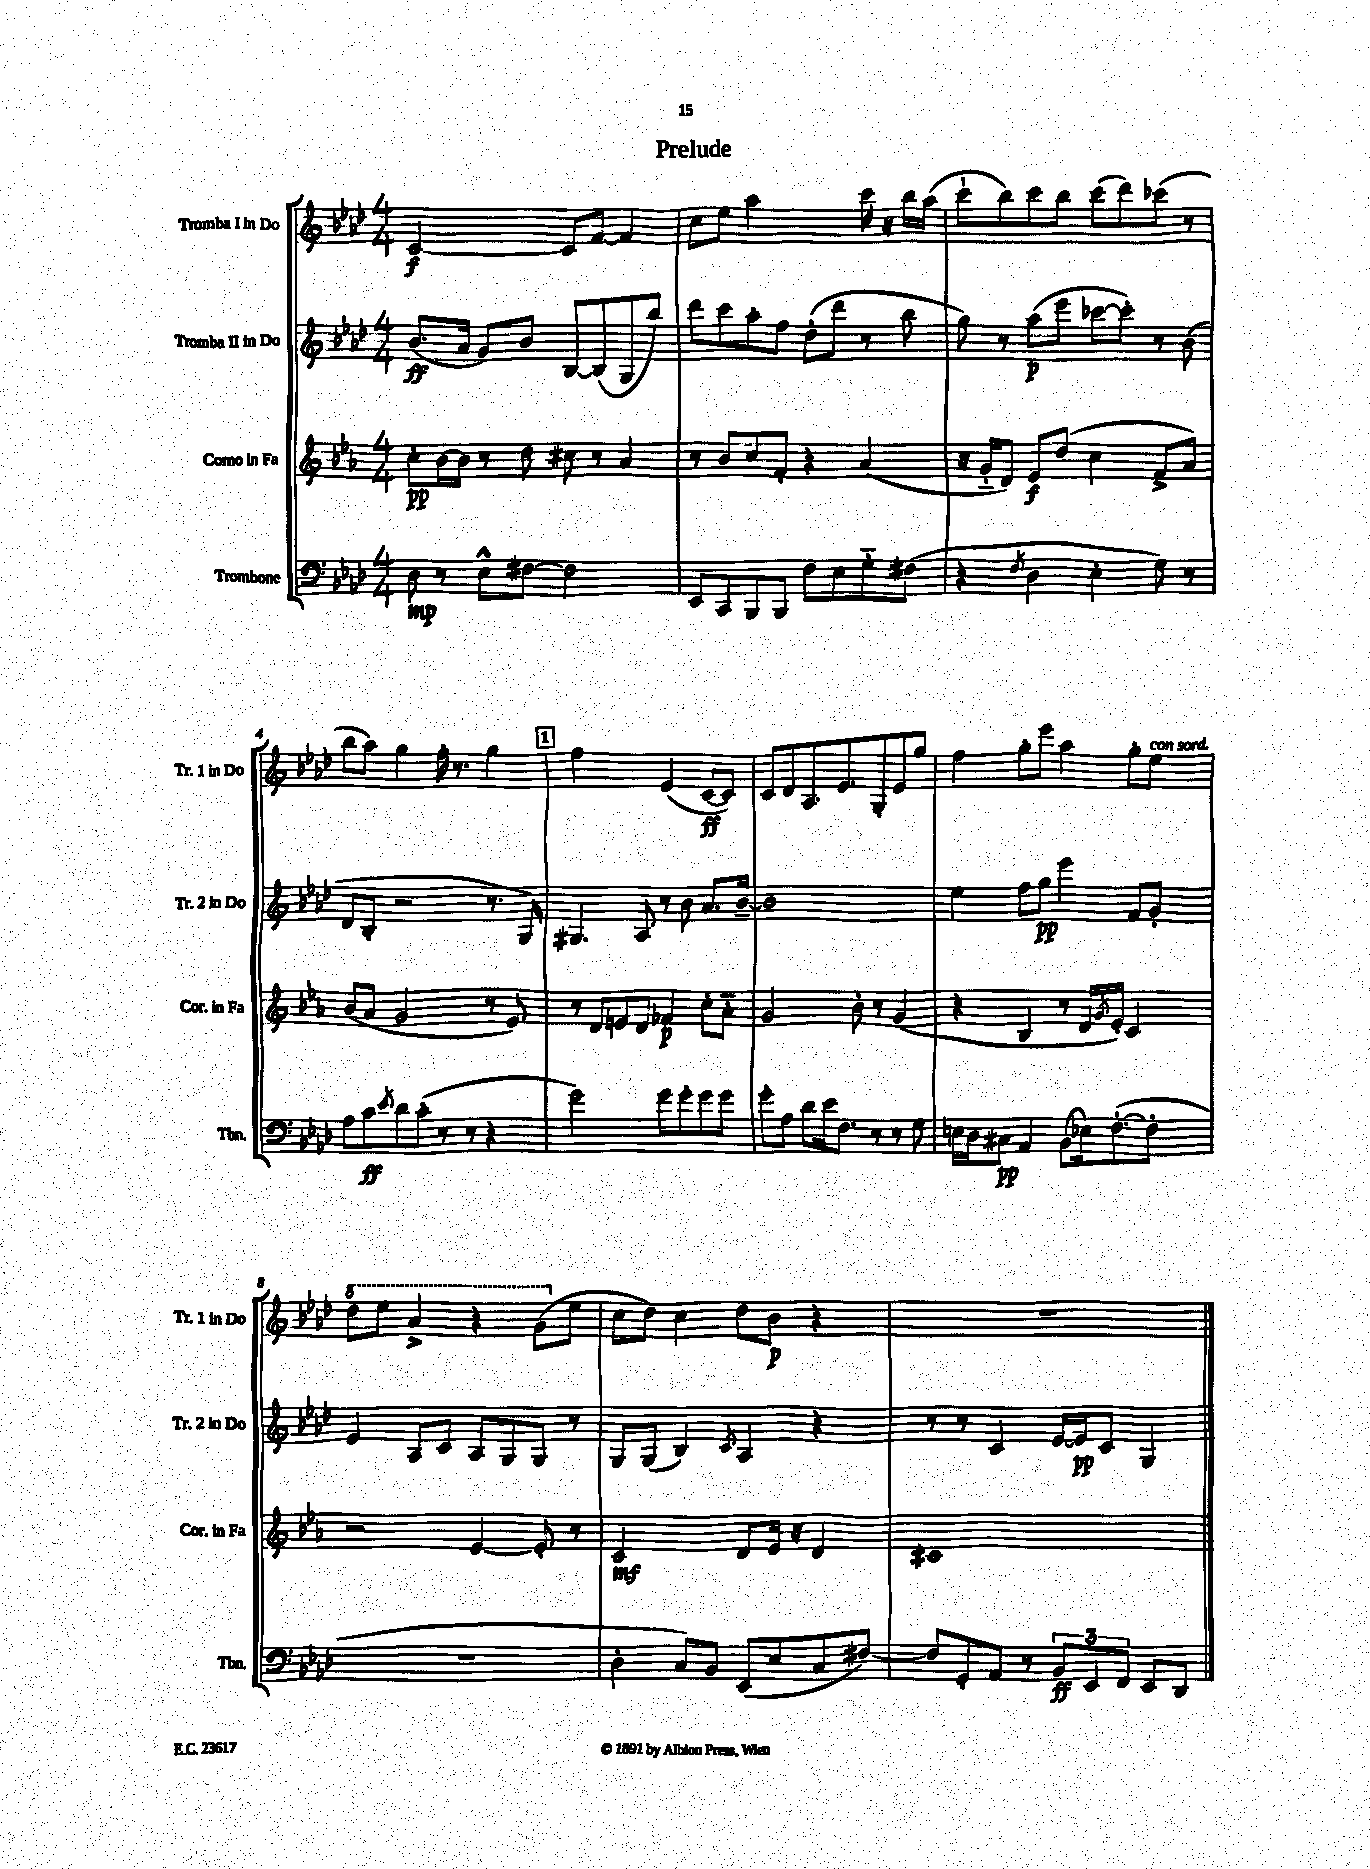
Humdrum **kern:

**kern	**kern	**kern	**kern
*staff4	*staff3	*staff2	*staff1
*clefF4	*clefG2	*clefG2	*clefG2
*k[b-e-a-d-]	*k[b-e-a-]	*k[b-e-a-d-]	*k[b-e-a-d-]
*M4/4	*M4/4	*M4/4	*M4/4
8D-\	8cc'\L	(8.b-/L	[2c/
8r	[16b-\L	.	.
.	16b-\]JJ	16a-/Jk	.
8E-^^\L	8r	8g/L)	.
[8F#\J	8dd\	8b-/J	.
2F#\]	8cc#\	[8B-/L	8c/]L
.	8r	(8B-/]	[8f/J
.	4a-/	8G/	4f/]
.	.	8bb-/J)	.
=	=	=	=
8EE-/L	8r	8ddd-\L	8cc\L
8CC/	8b-/L	8ccc\	8ee-\J
8BBB-/	8cc/	8aa-'\	2aa-\
8BBB-/J	8f'/J	8ff\J	.
8F\L	4r	(8dd-'\L	.
8E-\	.	8ddd-\J	.
8G'~\	(4a-/	8r	16ccc\
.	.	.	16r
(8F#\J	.	8bb-\	16bb-\LL
.	.	.	(16aa-\JJ
=	=	=	=
4r	16r	8gg\)	8ccc`\L
.	16g'~/LK	.	.
.	8d/J)	8r	8bb-\)
8qF/	.	.	.
4D-\	8e-/L	(8aa-\L	8ccc\
.	(8dd/J	8eee-\J	8bb-\J
4E-'\	4cc\	[8ccc-\L	(8ccc\L
.	.	8ccc-'\]J)	8ddd-\)
8G\)	8f^/L	8r	(8ccc-\J
8r	8a-/J)	(8b-\	8r
=	=	=	=
8A-\L	(8b-/L	8d-/L	8bb-\L
8c\	8a-/J	8B-'/J	8aa-\J)
8qe-/	.	.	.
8d-\	2g/	2r	4gg\
(8c'\J	.	.	.
8r	.	.	16ff'\
.	.	.	8.r
8r	.	.	.
4r	8r	8.r	4gg\
.	8e-/)	.	.
.	.	16G/)	.
=	=	=	=
2g\)	8r	4.G#/	2ff\
.	8d/L	.	.
.	8e/	.	.
.	8d/J	8A-/	.
8g\L	4f-/	8r	(4e-/
8g'\	.	8b-\	.
8g\	8cc'\L	8.a-/L	[8c/L
8g\J	8a-'~\J	.	8c/]J)
.	.	[16b-~/Jk	.
=	=	=	=
8g'\L	2g/	1b-]	8c/L
8A-\J	.	.	8d-/
8d-\L	.	.	8.A-/
16e-\k	.	.	.
8.F\J	.	.	8.e-/
.	8b-'\	.	.
8r	8r	.	8G'/
8r	(4g/	.	8e-/
8G\	.	.	8gg/J
=	=	=	=
16E\LL	4r	4ee-\	4ff\
16D-\J	.	.	.
8C#\J	.	.	.
4AA-/	4B-/	8ff\L	8gg'\L
.	.	8gg\J	8eee-\J
(8BB-\L	8r	4eee-\	4aa-\
16E-\k)	16d/LL	.	.
.	8qg/	.	.
([8.F'\	16e-'/JJ)	.	.
.	4c/	8f/L	8gg'\L
8F'\]J	.	8g'/J	8ee-\J
=	=	=	=
1r	2r	4e-/	8ddd-\L
.	.	.	8eee-\J
.	.	8A-/L	4aa-^/
.	.	8c/J	.
.	[4e-/	8A-/L	4r
.	.	8G/	.
.	8e-'/]	8G/J	(8gg\L
.	8r	8r	8ee-\J
=	=	=	=
4D-'\	2c/	8G/L	8cc\L
.	.	(8G/J	8dd-\J)
8C/L)	.	4B-/)	4cc\
8BB-/J	.	.	.
.	.	8qc/	.
(8EE-/L	8d/L	4A-/	8dd-\L
8E-/	16e-/Jk	.	8b-\J
.	16r	.	.
8C/	4d/	4r	4r
[8F#/J)	.	.	.
=	=	=	=
8F#/]L	1c#	8r	1r
8GG'/	.	8r	.
8AA-/J	.	4c/	.
8r	.	.	.
12BB-/L	.	[16e-/LL	.
.	.	16e-/]J	.
12EE-/	.	.	.
.	.	8c/J	.
12FF/J	.	.	.
8EE-/L	.	4G/	.
8DD-/J	.	.	.
==	==	==	==
*-	*-	*-	*-
